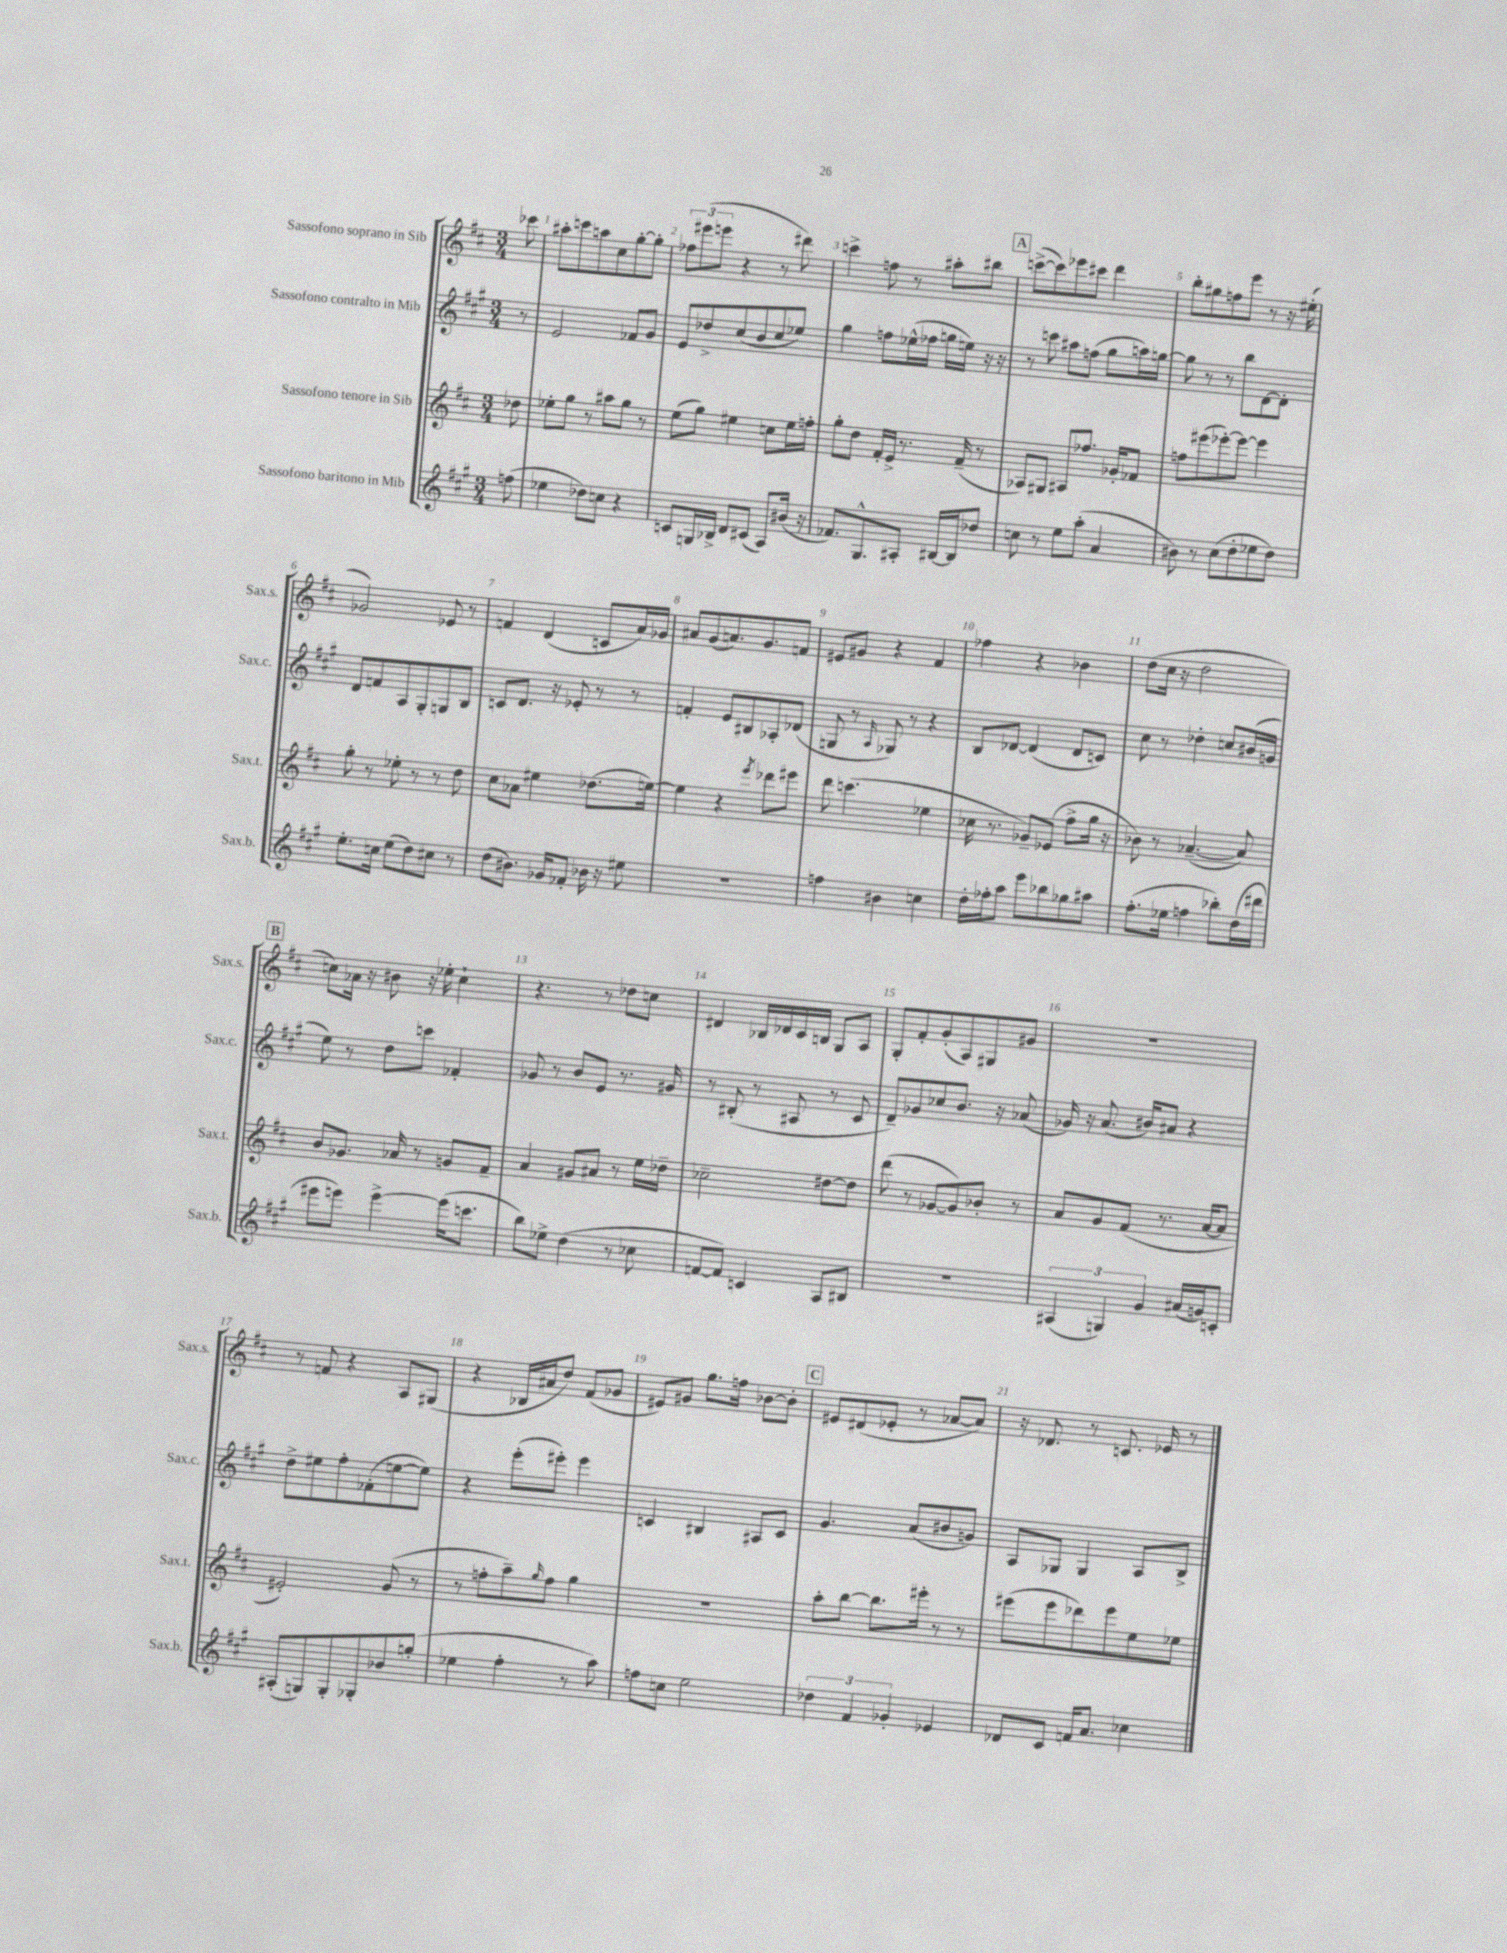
<<
\new StaffGroup <<
\new Staff = "s0" \with { instrumentName = "Sassofono soprano in Sib" shortInstrumentName = "Sax.s." } {
    \clef treble \key d \major \numericTimeSignature \time 3/4 \partial 8
    ces'''8 |
    ais''8-. c'''8 a''8 cis''8 g''8~-. g''8-. |
    \tuplet 3/2 { fes''8 eis'''8( e'''8 } r4 r8 dis'''8) |
    c'''4-> f''8 r8 ais''8-. bis''8 |
    \mark \markup { \box "A" } c'''8~->( c'''8) ees'''8 cis'''8 d'''4 |
    b''8-. gis''8 f''8 e'''8 r8 r16 eis''16-.( |
    ges'2) ees'8 r8 |
    f'4 d'4( c'8 a'16) ges'16 |
    ais'8 g'8( a'8.) g'8. f'8 |
    eis'8 gis'8 r4 fis'4 |
    fes''4 r4 bes'4 |
    d''8( cis''16 r16 d''2 |
    \mark \markup { \box "B" } c''8) aes'16 r16 bis'8 r16 ees''16-. c''4-! |
    r4. r8 des''8 c''8 |
    dis'4 bes16 des'16 cis'16 b16 g8 a8 |
    g8-. fis'8-. g'8-.( a8) gis8 gis'8 |
    R2. |
    r8 f'8 r4 a8 gis8( |
    r4 bes16 ais'16 d''8) fis'8( ges'8 |
    eis'8) gis'8 g''8. f''16 bes'8~ bes'8-. |
    \mark \markup { \box "C" } eis'8 dis'8( ees'8-. r8 aes'8~ aes'8) |
    r16 des'8. r8 c'8. ees'16 r8 \bar "|." |
}
\new Staff = "s1" \with { instrumentName = "Sassofono contralto in Mib" shortInstrumentName = "Sax.c." } {
    \clef treble \key a \major \numericTimeSignature \time 3/4 \partial 8
    r8 |
    e'2 fes'8 gis'8 |
    e'8 des''8-> cis''8( b'8 cis''8 ees''8) |
    gis''4 f''8 ees''16-^( fes''16 g''16 e''16) r16 r16 |
    \mark \markup { \box "A" } r8 c'''8 ais''8 f''8( gis''8 a''16) g''16~ |
    g''8 r8 r8 b''8 d'8~ d'8-. |
    d'8 f'8 a8 gis8-. g8 b8 |
    c'8 d'8. r16 ees'8-. r8 r8 |
    f'4-. e'8 bis8 aes8-. des'8( |
    g8 r8 \grace { a16 } ges8) r8 r4 |
    b8 des'8~ des'4( des'8 c'8) |
    cis''8 r8 des''4-. c''8 bis'16( g'16 |
    \mark \markup { \box "B" } e''8) r8 d''8 c'''8 fes'4-. |
    ges'8 r8 b'8 e'8 r8. gis'16 |
    r8 bis8-.( r8 ais8 r8 cis'8 |
    d'8--) ges'8 ces''8 b'8. r16 aes'8( |
    ges'16) r16 a'8.( bis'16) ais'8 r4 |
    d''8-> eis''8 fis''8-. fes'8-.( e''8~ e''8) |
    r4 e'''8-.( eis'''8-.) eis'''4 |
    c'4 bis4 ais8 c'8 |
    \mark \markup { \box "C" } gis'4. a'8( bis'8 g'8) |
    a8 ges8 ges4 a8 b8-> \bar "|." |
}
\new Staff = "s2" \with { instrumentName = "Sassofono tenore in Sib" shortInstrumentName = "Sax.t." } {
    \clef treble \key d \major \numericTimeSignature \time 3/4 \partial 8
    des''8 |
    ees''8-. g''8 r8 ais''8 g''8 r8 |
    e''8( g''8) eis''4 c''8 eis''16 f''16-. |
    g''8-. d''8 fis'16-. e'16-> r8. fis'16--( r8 |
    \mark \markup { \box "A" } aes8) gis8 ais8 fes''8. ges'16-. fes'8 |
    f''8 eis'''8( ees'''8~-.) ees'''8~ ees'''4 |
    g''8-. r8 ees''8-. r8 r8 d''8 |
    cis''8 aes'8 eis''4 des''8.( e''16~) |
    e''4 r4 \acciaccatura { e'''8 } des'''8 eis'''8 |
    d'''8 c'''4.( ees''4 |
    ces''16 r8. ges'8--) ees'8( fis''8-> g''16 r16 |
    bes'8) r8 aes'4.~--( aes'8) |
    \mark \markup { \box "B" } b'8 ges'8. aes'16 r8 g'8 fis'8-- |
    a'4 gis'8 ais'8 r8 e''16 des''16-- |
    ces''2-- dis''8~ dis''8 |
    d'''8( r8 ges'8~ ges'8) bes'8-. r8 |
    a'8 g'8 fis'8( r8. a'16~ a'8 |
    eis'2-.) g'8( r8 |
    r8 f''8-. a''8--) \grace { g''16 } f''8 g''4 |
    R2. |
    \mark \markup { \box "C" } a''8-. b''8~ b''8. eis'''16-. r8 r8 |
    eis'''8( eis'''8 des'''8) eis'''8 e''8 ees''8 \bar "|." |
}
\new Staff = "s3" \with { instrumentName = "Sassofono baritono in Mib" shortInstrumentName = "Sax.b." } {
    \clef treble \key a \major \numericTimeSignature \time 3/4 \partial 8
    f''8( |
    ees''4 des''8) c''8 r4 |
    c'8 g16 bes16-> d'8 cis'8( a8) bis'16( r16 |
    fes'8.) gis8.-^ ais8-. bis16~ bis16 des''8 |
    \mark \markup { \box "A" } c''8 r8 e''8 a''8-.( a'4 |
    bis'8) r8 cis''8( d''8-. ees''8 d''8) |
    e''8.-. c''16 e''8( d''8) cis''8 r8 |
    d''8( bis'8.) ges'16 fes'8-. bes'16 r16 eis''8 |
    R2. |
    f''4 bis'4 c''4 |
    d''16-. fes''16-. a''8 e'''8 bes''8 ges''8 ais''8 |
    fis''8.-.( ees''16 f''4 bes''8-.) d''16( dis'''16 |
    \mark \markup { \box "B" } eis'''8 e'''8) e'''4~-> e'''16( c'''8. |
    b''8) ees''8-> d''4( r8 ces''8 |
    f'8~ f'8) c'4 a8 bis8 |
    R2. |
    \tuplet 3/2 { ais4( g4) gis'4 } ais'16( g'16) c'8-. |
    ais8-.( g8) g8-. ges8-. bes'8 g''8-.( |
    ees''4 fis''4-. r8 a''8) |
    f''8 c''8 e''2 |
    \mark \markup { \box "C" } \tuplet 3/2 { des''4 fis'4 ges'4-. } ees'4 |
    des'8 cis'8 f'16 a'8. ces''4 \bar "|." |
}
>>
>>
\layout { \context { \Score \override BarNumber.break-visibility = ##(#f #t #t) barNumberVisibility = #all-bar-numbers-visible } }
